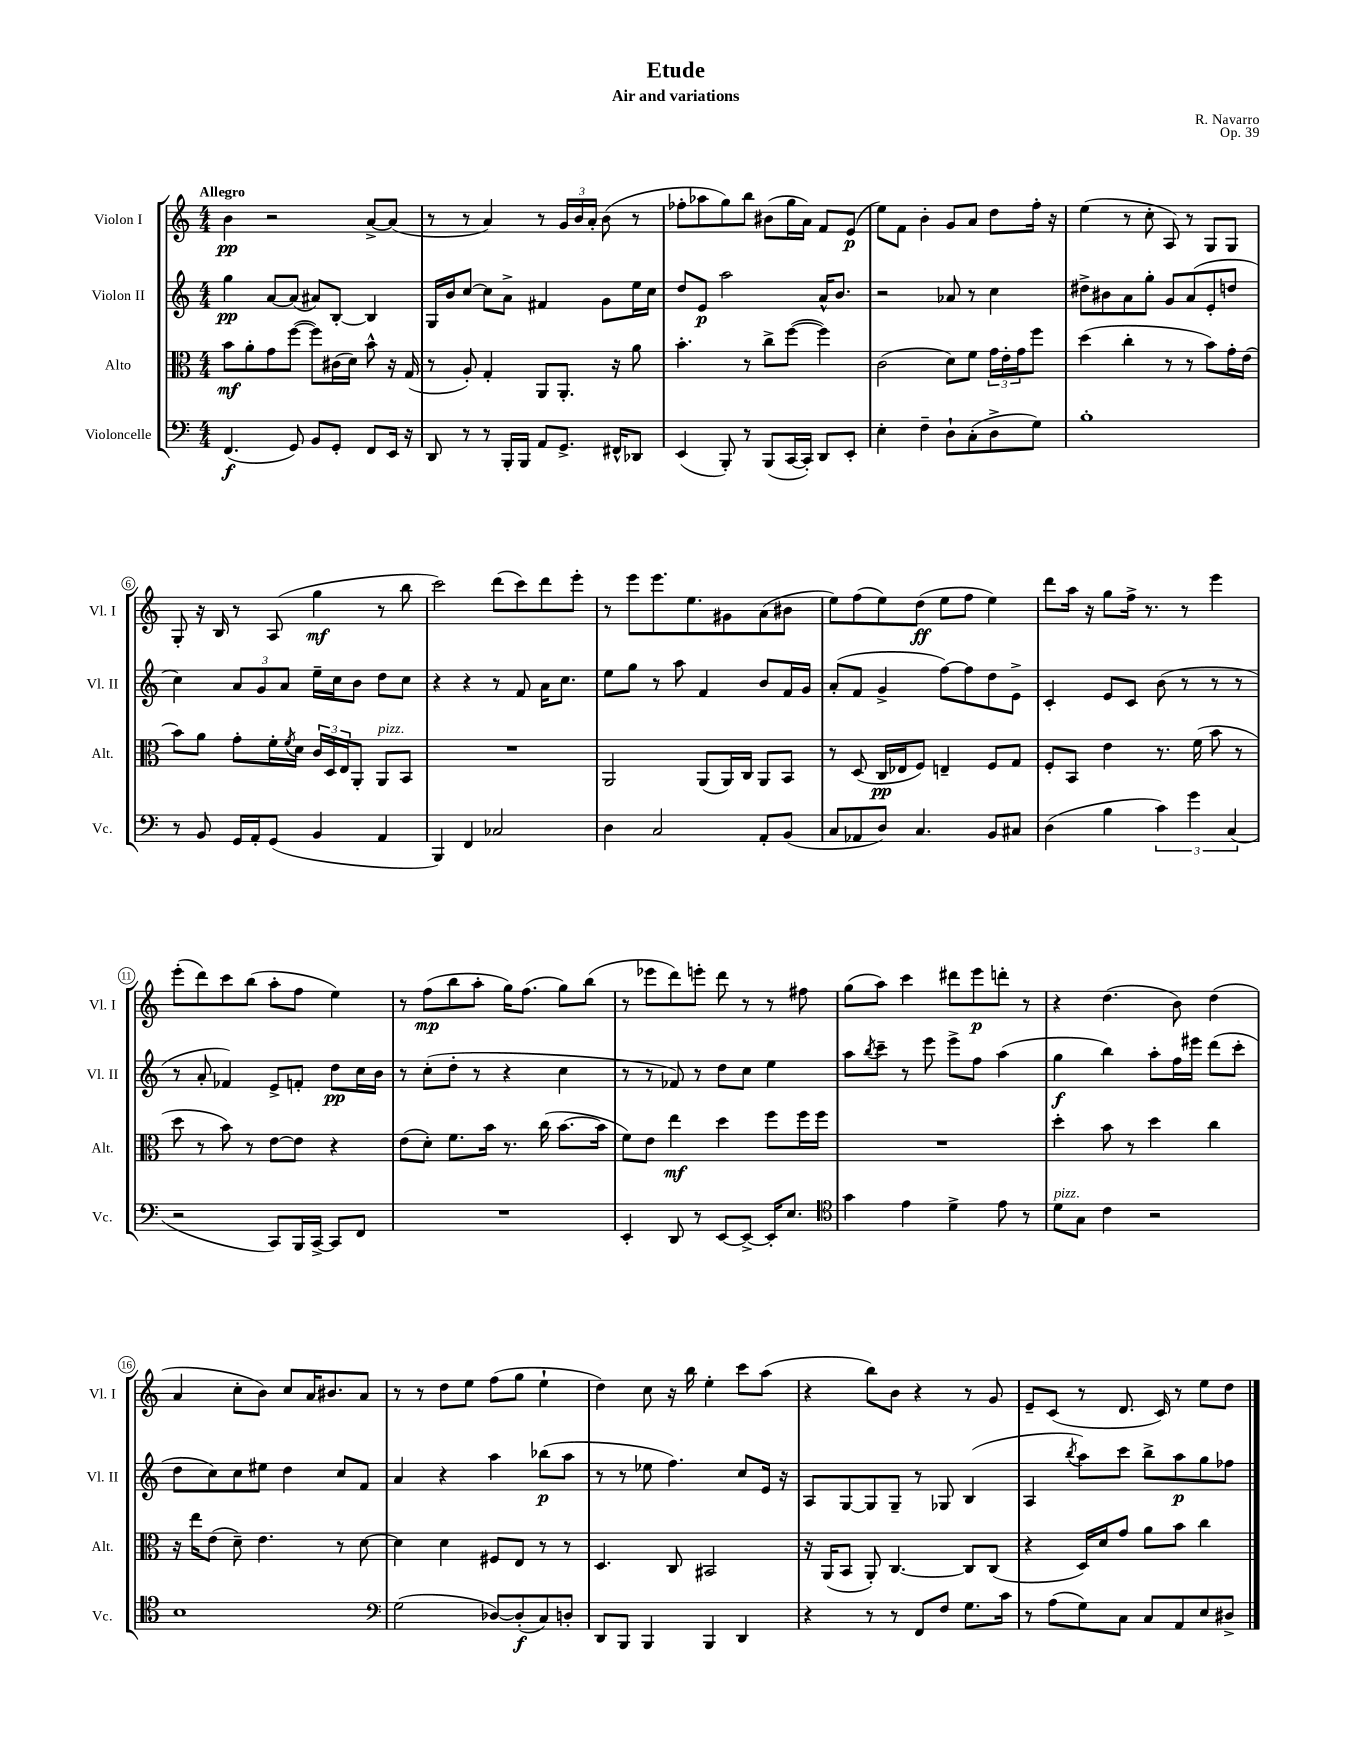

**kern	**kern	**kern	**kern
*staff4	*staff3	*staff2	*staff1
*clefF4	*clefC3	*clefG2	*clefG2
*k[]	*k[]	*k[]	*k[]
*M4/4	*M4/4	*M4/4	*M4/4
(4.FF/	8b\L	4gg\	4b\
.	8a'\	.	.
.	8g\	[8a/L	2r
8GG/)	([8ff\J	(8a/]J	.
8BB/L	8ff\]L)	8a#/L)	.
8GG'/J	(16c#\L	[8B'/J	.
.	16d\JJ)	.	.
8FF/L	8b^^\	4B/]	[8a^/L
16EE/Jk	16r	.	(8a/]J
16r	(16G/	.	.
=	=	=	=
8DD/	8r	16G/LL	8r
.	.	16b/J	.
8r	8A'/)	[8cc/J	8r
8r	4G'/	8cc\]L	4a/)
16BBB'/LL	.	8a^\J	.
16BBB/JJ	.	.	.
8AA/L	8AA/L	4f#/	8r
8.GG^/J	8.AA'/J	.	24g/LL
.	.	.	24b/
.	.	.	24a'/JJ
.	.	8g\L	(8b\
16FF#^^/LK	16r	.	.
8DD-/J	8a\	16ee\L	8r
.	.	16cc\JJ	.
=	=	=	=
(4EE/	4.b'\	8dd/L	8ff-'\L
.	.	8e/J	8aa-\
8BBB'/)	.	2aa\	8gg\)
8r	8r	.	8bb\J
(8BBB/L	8cc^\L	.	(8b#\L
[16CC/L	([8ff\J	.	16gg\L
16CC'/]JJ)	.	.	16a\JJ)
8DD/L	4ff\])	16a^^/LK	8f/L
.	.	8.b/J	.
8EE'/J	.	.	(8e/J
=	=	=	=
4E'\	(2c\	2r	8ee\L)
.	.	.	8f\J
4F~\	.	.	4b'\
8D`\L	8d\L)	8a-/	8g/L
(8C'\	8f\J	8r	8a/J
8D^\	24g\LL	4cc\	8dd\L
.	24e'\	.	.
.	24g\J	.	.
8G\J)	8ff\J	.	16ff'\Jk
.	.	.	16r
=	=	=	=
1B'	(4dd\	8dd#^\L	(4ee\
.	.	8b#\	.
.	4cc'\	8a\	8r
.	.	8gg'\J	8cc'\
.	8r	8g/L	8A/)
.	8r	(8a/	8r
.	8b\L)	8e'/	8G/L
.	16g'\L	8dd/J	8G/J
.	(16e\JJ	.	.
=	=	=	=
8r	8b\L)	4cc\)	8G'/
8BB/	8a\J	.	16r
.	.	.	16B/
16GG/LL	8g'\L	12a/L	8r
16AA'/J	.	.	.
.	.	12g/	.
(8GG/J	16f'\L	.	(8A/
.	.	12a/J	.
.	8qf/	.	.
.	16d\JJ	.	.
4BB/	24c/LL	16ee~\LL	4gg\
.	24D/	.	.
.	.	16cc\J	.
.	24E/J	.	.
.	8AA'/J	8b\J	.
4AA/	8AA/L	8dd\L	8r
.	8BB/J	8cc\J	8bb\
=	=	=	=
4BBB/)	1r	4r	2ccc\)
4FF/	.	4r	.
2C-/	.	8r	(8ddd\L
.	.	8f/	8ccc\)
.	.	16a\LK	8ddd\
.	.	8.cc\J	.
.	.	.	8eee'\J
=	=	=	=
4D\	2AA/	8ee\L	8r
.	.	8gg\J	8eee\L
2C/	.	8r	8.eee\
.	.	8aa\	.
.	.	.	8.ee\
.	(8AA/L	4f/	.
.	16AA/L)	.	8g#\
.	16C/JJ	.	.
8AA'/L	8AA/L	8b/L	(8a\
(8BB/J	8BB/J	16f/L	8b#\J
.	.	16g/JJ	.
=	=	=	=
8C/L	8r	(8a'/L	8ee\L)
8AA-/	(8D/	8f/J	(8ff\
8D/J)	16C/LL	4g^/	8ee\)
.	16E-/J	.	.
4.C/	8F/J)	.	(8dd\J
.	4E~/	[8ff\L)	8ee\L
.	.	8ff\]	8ff\J
8BB/L	8F/L	8dd\	4ee\)
8C#/J	8G/J	8e^\J	.
=	=	=	=
(4D\	8F'/L	4c'/	8ddd\L
.	8BB/J	.	16aa\Jk
.	.	.	16r
4B\	4e\	8e/L	8gg\L
.	.	8c/J	16ff^\Jk
.	.	.	8.r
6c\)	8.r	(8b\	.
.	.	8r	8r
6g\	.	.	.
.	(16f\	.	.
.	8b\	8r	4eee\
(6C/	.	.	.
.	8r	8r	.
=	=	=	=
2r	8dd\	8r	(8eee'\L
.	8r	8a'/	8ddd\)
.	8b\)	4f-/)	8ccc\
.	8r	.	(8bb\J
8CC/L)	[8e\L	8e^/L	8aa'\L
16BBB/L	8e\]J	8f'/J	8ff\J
[16CC^/JJ	.	.	.
8CC/]L	4r	8dd\L	4ee\)
8FF/J	.	16cc\L	.
.	.	16b\JJ	.
=	=	=	=
1r	(8e\L	8r	8r
.	8d'\J)	(8cc'\L	(8ff\L
.	8.f\L	8dd'\J	8bb\
.	.	8r	8aa'\J
.	16b\Jk	.	.
.	8.r	4r	16gg\LK)
.	.	.	(8.ff\J
.	(16cc\	.	.
.	[8.b\L	4cc\	8gg\L)
.	.	.	(8bb\J
.	16b\]Jk	.	.
=	=	=	=
4EE'/	8f\L)	8r	8r
.	8e\J	8r	8eee-\L
8DD/	4ee\	8f-/)	8ddd\)
8r	.	8r	8eee'\J
[8EE/L	4dd\	8dd\L	8ddd\
8EE^/_J	.	8cc\J	8r
16EE'/]LK	8ff\L	4ee\	8r
8.E/J	.	.	.
.	16ff\L	.	8ff#\
.	16ff\JJ	.	.
=	=	=	=
*clefC4	*	*	*
4g\	1r	8aa\L	(8gg\L
.	.	8qbb/	.
.	.	8ccc~\J	8aa\J)
4e\	.	8r	4ccc\
.	.	8eee\	.
4d^\	.	8eee^\L	8ddd#\L
.	.	8ff\J	8eee\
8e\	.	(4aa\	8ddd'\J
8r	.	.	8r
=	=	=	=
8d\L	4dd'\	4gg\	4r
8G\J	.	.	.
4c\	8b\	4bb\)	(4.dd\
.	8r	.	.
2r	4dd\	8aa'\L	.
.	.	16ff\L	8b\)
.	.	16eee#\JJ	.
.	4cc\	(8ddd\L	(4dd\
.	.	8ccc'\J	.
=	=	=	=
1B	16r	8dd\L	4a/
.	16ee\LK	.	.
.	(8e\J	8cc\)	.
.	8d~\)	8cc\	8cc'\L
.	4.e\	8ee#\J	8b\J)
.	.	4dd\	8cc/L
.	.	.	16a/K
.	.	.	8.b#/
.	8r	8cc/L	.
.	[8d\	8f/J	8a/J
=	=	=	=
*clefF4	*	*	*
(2G\	4d\]	4a/	8r
.	.	.	8r
.	4d\	4r	8dd\L
.	.	.	8ee\J
[8D-/L)	8F#/L	4aa\	(8ff\L
(8D-'/]	8E/J	.	8gg\J
8C/)	8r	(8bb-\L	4ee`\
8D'/J	8r	8aa\J	.
=	=	=	=
8DD/L	4.D/	8r	4dd\)
8BBB/J	.	8r	.
4BBB/	.	8ee-\	8cc\
.	8C/	4.ff\)	16r
.	.	.	16bb\
4BBB/	2BB#/	.	4ee'\
4DD/	.	8cc/L	8ccc\L
.	.	16e/Jk	(8aa\J
.	.	16r	.
=	=	=	=
4r	16r	8A/L	4r
.	(16AA/LK	.	.
.	8BB/J	[8G/	.
8r	8AA'/)	8G/]	8bb\L)
8r	[4.C/	8G~/J	8b\J
8FF/L	.	8r	4r
8F/J	.	8G-/	.
8.G\L	8C/]L	(4B/	8r
.	(8C/J	.	8g/
16c\Jk	.	.	.
=	=	=	=
8r	4r	4A/	8e~/L
(8A\L	.	.	(8c/J
.	.	8qbb/	.
8G\)	16D/LL)	8aa\L)	8r
.	16d/J	.	.
8C\J	8g/J	8ccc\J	8.d/
8C/L	8a\L	8bb^\L	.
.	.	.	16c/)
8AA/	8b\J	8aa\	8r
8E/	4cc\	8gg\	8ee\L
8D#^/J	.	8ff-\J	8dd\J
==	==	==	==
*-	*-	*-	*-
